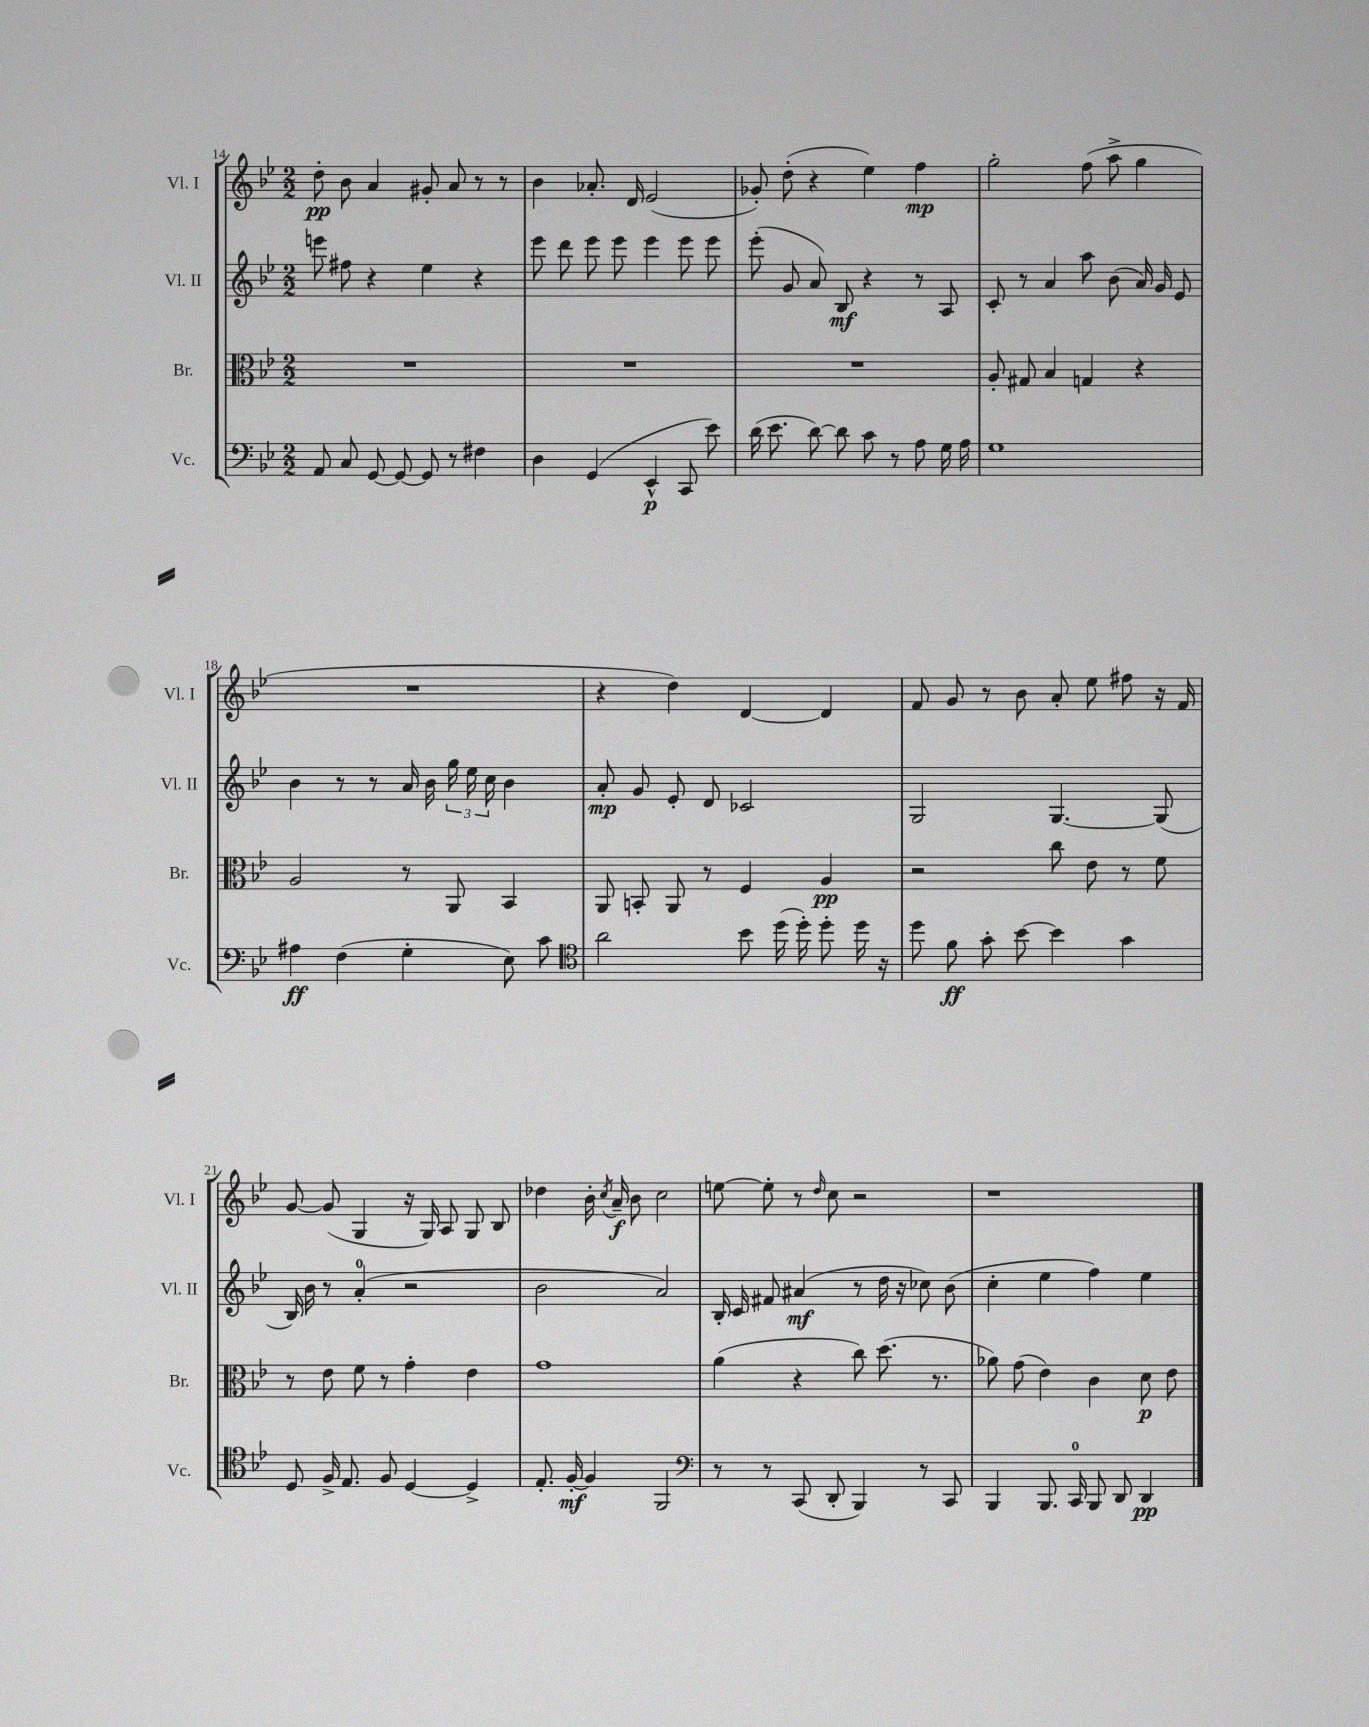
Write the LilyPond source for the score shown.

<<
\new StaffGroup <<
\new Staff = "s0" \with { instrumentName = "Vl. I" shortInstrumentName = "Vl. I" } {
    \clef treble \key bes \major \numericTimeSignature \time 2/2
    \autoBeamOff d''8-.\pp bes'8 a'4 gis'8-. a'8 r8 r8 |
    bes'4 aes'8.-. d'16 ees'2( |
    ges'8-.) d''8-.( r4 ees''4) f''4\mp |
    g''2-. f''8( a''8-> g''4 |
    R1 |
    r4 d''4) d'4~ d'4 |
    f'8 g'8 r8 bes'8 a'8-. ees''8 fis''8 r16 f'16 |
    g'8~ g'8( g4 r16 g16) a8 g8 bes8 |
    des''4 bes'16-. \acciaccatura { c''8 } a'16--\f bes'8 c''2 |
    e''8~ e''8-. r8 \grace { d''16 } c''8 r2 |
    r1 \bar "|." |
}
\new Staff = "s1" \with { instrumentName = "Vl. II" shortInstrumentName = "Vl. II" } {
    \clef treble \key bes \major \numericTimeSignature \time 2/2
    \autoBeamOff e'''8 fis''8 r4 ees''4 r4 |
    ees'''8 d'''8 ees'''8 ees'''8 ees'''4 ees'''8 ees'''8 |
    ees'''8-.( g'8 a'8) bes8\mf r4 r8 a8 |
    c'8-. r8 a'4 a''8 bes'8( a'16) g'16 ees'8 |
    bes'4 r8 r8 a'16 bes'16 \tuplet 3/2 { g''16 ees''16 c''16 } bes'4 |
    a'8-.\mp g'8 ees'8-. d'8 ces'2 |
    g2 g4.~ g8( |
    bes16) bes'16 r8 a'4-0-.( r2 |
    bes'2 a'2) |
    bes16-. c'16 fis'8 ais'4\mf( r8 d''16 r16 ces''8) bes'8( |
    c''4-. ees''4 f''4) ees''4 \bar "|." |
}
\new Staff = "s2" \with { instrumentName = "Br." shortInstrumentName = "Br." } {
    \clef alto \key bes \major \numericTimeSignature \time 2/2
    \autoBeamOff R1 |
    R1 |
    R1 |
    a8-. gis8 bes4 g4 r4 |
    a2 r8 a,8 bes,4 |
    a,8 b,8-. a,8 r8 f4 a4\pp |
    r2 c''8 ees'8 r8 f'8 |
    r8 ees'8 f'8 r8 g'4-. ees'4 |
    g'1 |
    a'4( r4 c''8) d''8.( r8. |
    aes'8) g'8( ees'4) c'4 d'8\p ees'8 \bar "|." |
}
\new Staff = "s3" \with { instrumentName = "Vc." shortInstrumentName = "Vc." } {
    \clef bass \key bes \major \numericTimeSignature \time 2/2
    \autoBeamOff a,8 c8 g,8~ g,8~ g,8 r8 fis4 |
    d4 g,4( ees,4-^\p c,8 ees'8) |
    d'16( ees'8. d'8~) d'8 c'8 r8 a8 g16 a16 |
    g1 |
    ais4\ff f4( g4-. ees8) c'8 |
    \clef tenor a'2 bes'8 d''16( d''16-.) d''8-. d''16 r16 |
    d''8 f'8\ff g'8-. bes'8~ bes'4 g'4 |
    d8 f16-> ees8. f8 d4~ d4-> |
    ees8.-. f16~-.\mf f4 f,2 |
    \clef bass r8 r8 c,8( d,8-. bes,,4) r8 c,8 |
    bes,,4 bes,,8. c,16-0 bes,,8 d,8 d,4\pp \bar "|." |
}
>>
>>
\layout { \context { \Score currentBarNumber = #14 } }
